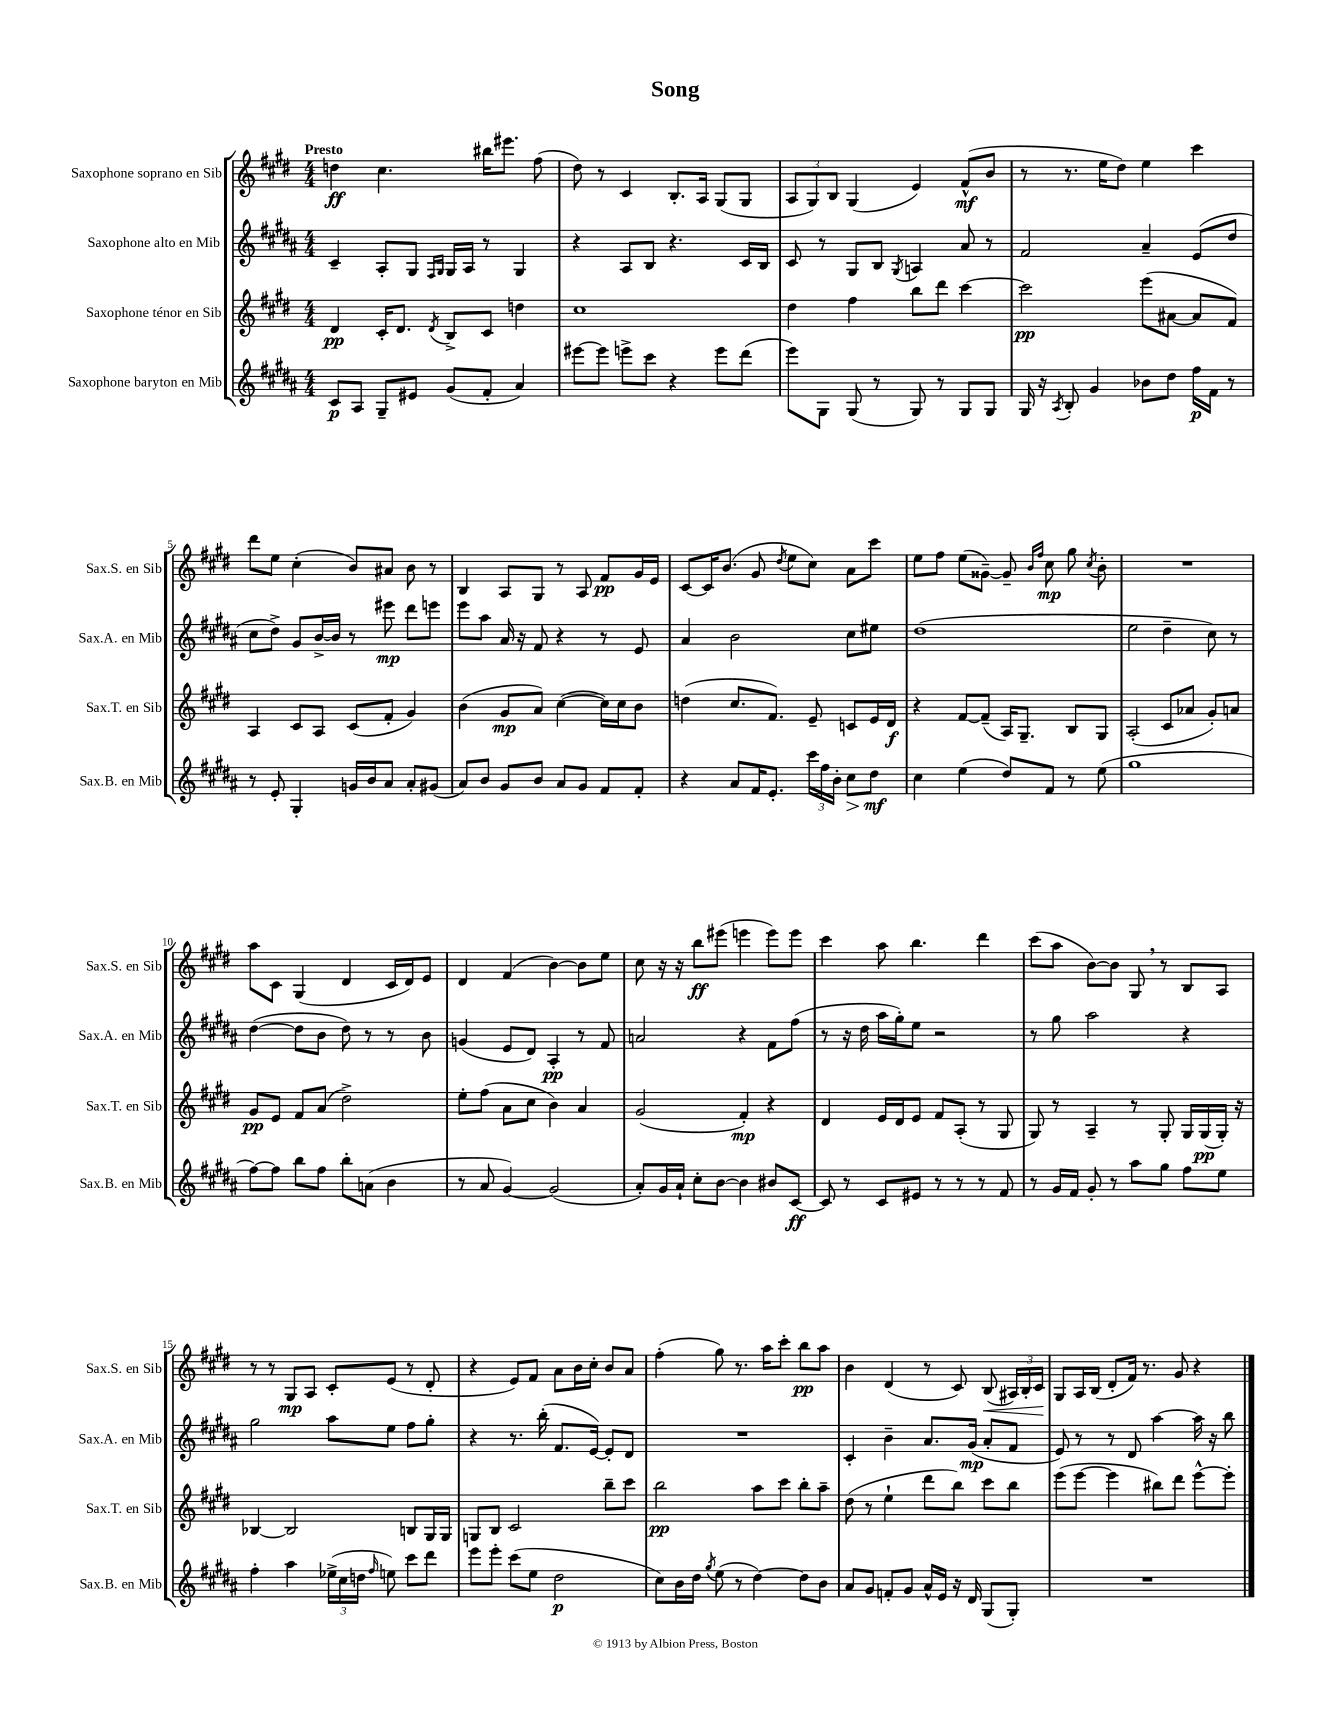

**kern	**kern	**kern	**kern
*staff4	*staff3	*staff2	*staff1
*clefG2	*clefG2	*clefG2	*clefG2
*k[f#c#g#d#a#]	*k[f#c#g#d#]	*k[f#c#g#d#a#]	*k[f#c#g#d#]
*M4/4	*M4/4	*M4/4	*M4/4
8c#	4d#	4c#~	4dd
8A#	.	.	.
8G#~	16c#'	8A#'	4.cc#
.	8.d#	.	.
8e#	.	8G#	.
.	.	16qqF#	.
.	8qd#	16qqG#	.
(8g#	8B^	16G#	.
.	.	16A#	.
8f#'	8c#	8r	16bb#
.	.	.	8.eee#
4a#)	4dd	4G#	.
.	.	.	(8ff#
=	=	=	=
[8eee#	1cc#	4r	8dd#)
8eee#]	.	.	8r
8eee^	.	8A#	4c#
8ccc#	.	8B	.
4r	.	4.r	8.B'
.	.	.	16A
8eee	.	.	(8G#
(8ddd#	.	16c#	8G#
.	.	16B	.
=	=	=	=
8eee)	4dd#	8c#	12A
.	.	.	12G#)
8G#	.	8r	.
.	.	.	12B
(8G#	4ff#	8G#	(4G#
8r	.	8B	.
.	.	8qG#	.
8G#)	8bb	4A	4e)
8r	8ddd#	.	.
8G#	[4ccc#	8a#	(8f#^^
8G#	.	8r	8b
=	=	=	=
16G#	2ccc#]	2f#	8r
16r	.	.	.
8qA#	.	.	.
8B'	.	.	8.r
4g#	.	.	.
.	.	.	16ee
.	.	.	8dd#)
8b-	(8eee	4a#~	4ee
8dd#	[8a#	.	.
16ff#	8a#]	(8e	4ccc#
16f#	.	.	.
8r	8f#)	8dd#	.
=	=	=	=
8r	4A	8cc#	8ddd#
8e'	.	8dd#^)	8ee
4G#'	8c#	8g#	(4cc#'
.	8A	[16b^	.
.	.	16b]	.
16g	(8c#	8r	8b)
16b	.	.	.
8a#	8f#'	8eee#	8a#
8a#'	4g#)	8ddd#	8b
(8g#	.	8eee	8r
=	=	=	=
8a#)	(4b	8eee	4B
8b	.	8aa#	.
8g#	8g#	16a#	8A
.	.	16r	.
8b	8a)	8f#	8G#
8a#	([4cc#	4r	8r
8g#	.	.	8A
8f#	16cc#])	8r	8f#
.	16cc#	.	.
8f#'	8b	8e	16g#
.	.	.	16e
=	=	=	=
4r	(4dd	4a#	[8c#
.	.	.	16c#]
.	.	.	(8.b
8a#	8.cc#	2b	.
16f#	.	.	8g#
8.e'	8.f#)	.	.
.	.	.	8qdd#
.	.	.	8ee
24ccc#	8e~	.	8cc#)
24ff#	.	.	.
24b'	.	.	.
8cc#	8c	8cc#	8a
8dd#	16e	8ee#	8ccc#
.	16d#	.	.
=	=	=	=
4cc#	4r	(1dd#	8ee
.	.	.	8ff#
(4ee	[8f#	.	(8ee
.	(8f#~]	.	[8g##~)
8dd#)	16A)	.	8g##~]
.	8.G#~	.	.
.	.	.	16qqb
.	.	.	16qqff#
8f#	.	.	8cc#
8r	8B	.	8gg#
.	.	.	8qcc#
(8ee	8G#	.	8b'
=	=	=	=
1gg#	(2A'	2ee	1r
.	8c#	4dd#~	.
.	8a-	.	.
.	8g#')	8cc#)	.
.	8a	8r	.
=	=	=	=
[8ff#)	8g#	([4dd#	8aa
8ff#]	8e	.	8c#
8bb	8f#	8dd#]	(4G#
8ff#	(8a	8b	.
8bb'	2dd#^)	8dd#)	4d#
(8a	.	8r	.
4b	.	8r	16c#
.	.	.	16d#)
.	.	8b	8e
=	=	=	=
8r	8ee'	(4g	4d#
8a#	(8ff#	.	.
[4g#)	8a	8e	(4f#
.	8cc#	8d#)	.
(2g#]	4b)	4A#'	[4b)
.	4a	8r	8b]
.	.	8f#	8ee
=	=	=	=
8a#')	(2g#	2a	8cc#
16g#	.	.	16r
16a#`	.	.	16r
8cc#'	.	.	8bb
[8b	.	.	(8eee#
4b]	4f#')	4r	4eee
8b#	4r	8f#	8eee)
[8c#	.	(8ff#	8eee
=	=	=	=
8c#]	4d#	8r	4ccc#
8r	.	16r	.
.	.	16dd#	.
8c#	16e	16aa#	8aa
.	16d#	16gg#')	.
8e#	8e	8ee	4.bb
8r	8f#	2r	.
8r	(8A'	.	.
8r	8r	.	4ddd#
8f#	8G#	.	.
=	=	=	=
8r	8G#)	8r	(8ccc#
16g#	8r	8gg#	8aa
16f#	.	.	.
8g#'	4A~	2aa#	[8b)
8r	.	.	8b]
8aa#	8r	.	8G#
8gg#	8G#'	.	8r
8ff#	16G#	4r	8B
.	(16G#	.	.
8ee	16G#')	.	8A
.	16r	.	.
=	=	=	=
4ff#'	[4B-	2gg#	8r
.	.	.	8r
4aa#	2B-]	.	8G#
.	.	.	8A
(24ee-^	.	8aa#	8c#'
24cc#	.	.	.
24dd	.	.	.
16qqff#	.	.	.
8ee)	.	8ee	(8e
8ccc#	8B	8ff#	8r
8ddd#	16G#	8gg#'	8d#'
.	16G#	.	.
=	=	=	=
8eee	8G	4r	4r
8eee'	8B	.	.
(8ccc#	2c#	8.r	8e)
8ee	.	.	8f#
.	.	(16bb'	.
2dd#	.	8.f#	8a
.	.	.	16b
.	.	[16e)	16cc#'
.	8bb~	8e']	8b
.	8ccc#	8d#	8a
=	=	=	=
8cc#)	2bb	1r	(4ff#'
16b	.	.	.
16dd#	.	.	.
8qgg#	.	.	.
(8ee	.	.	8gg#)
8r	.	.	8.r
[4dd#)	8aa	.	.
.	.	.	16aa
.	8ccc#	.	8ccc#'
8dd#]	8bb'	.	8bb
8b	8aa~	.	8aa
=	=	=	=
8a#	(8dd#	4c#'	4b
8g#	8r	.	.
8f'	4ee`	4b~	(4d#
8g#	.	.	.
16a#^^	8ddd#	8.a#	8r
16e	.	.	.
16r	8bb)	.	8c#)
16d#	.	(16g#	.
(8G#	8ccc#	8a#'	(8B
8G#')	8bb	8f#	24A#)
.	.	.	24B'
.	.	.	24c#
=	=	=	=
1r	(8eee	8e)	8G#
.	[8eee	8r	16A
.	.	.	(16B
.	4eee]	8r	8d#'
.	.	8d#	16f#)
.	.	.	8.r
.	8bb#)	[4aa#	.
.	8ddd#	.	8g#
.	[8eee^^	16aa#]	4r
.	.	16r	.
.	8eee']	8bb	.
==	==	==	==
*-	*-	*-	*-
